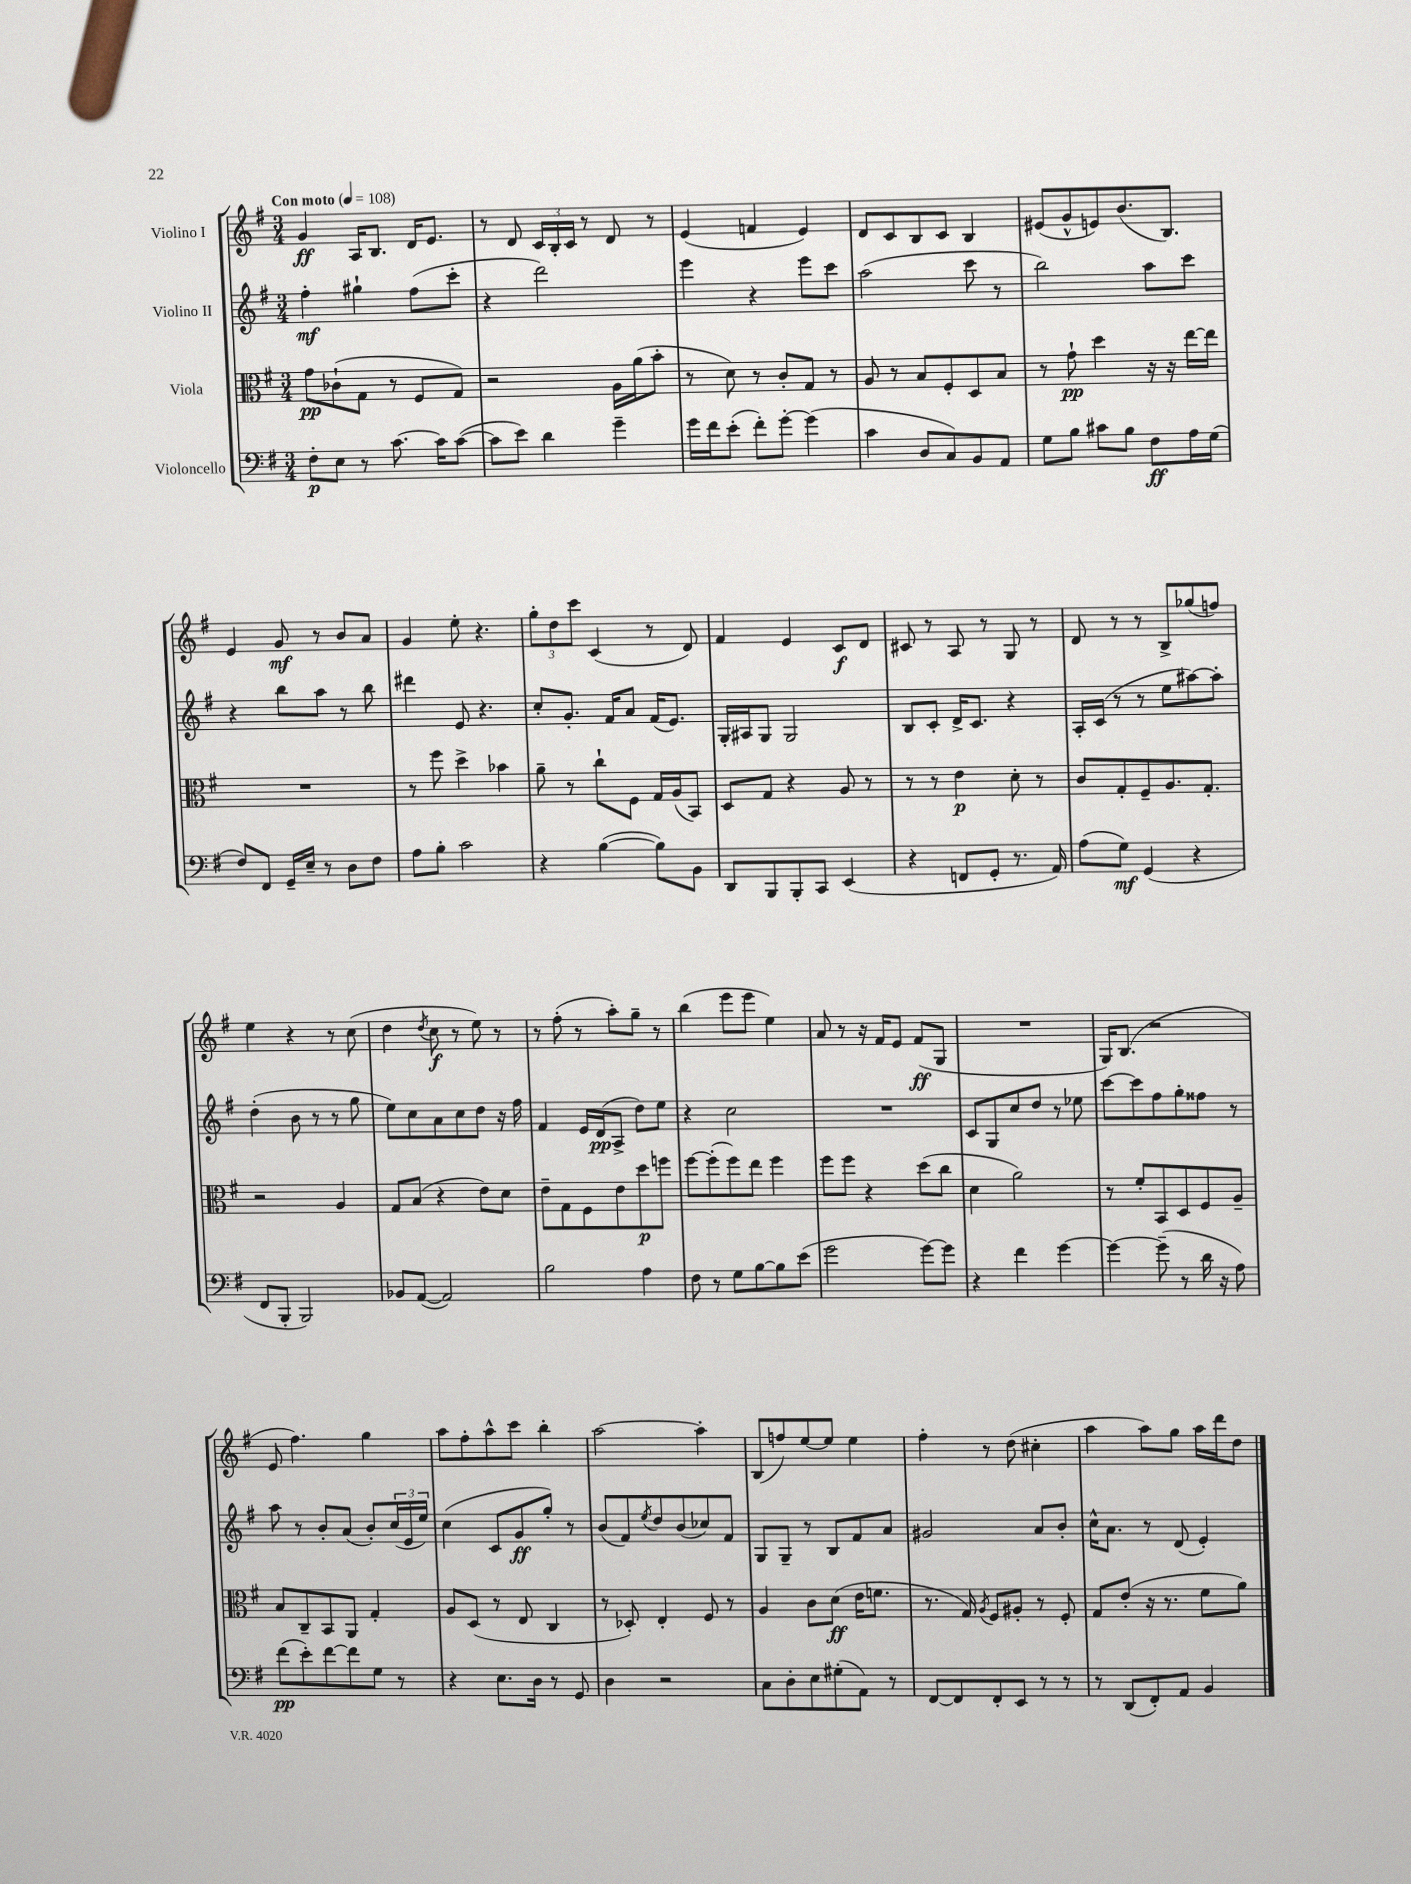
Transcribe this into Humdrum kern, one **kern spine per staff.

**kern	**dynam	**kern	**dynam	**kern	**dynam	**kern	**dynam
*part4	*part4	*part3	*part3	*part2	*part2	*part1	*part1
*staff4	*staff4	*staff3	*staff3	*staff2	*staff2	*staff1	*staff1
*I"Violoncello	*	*I"Viola	*	*I"Violino II	*	*I"Violino I	*
*clefF4	*	*clefC3	*	*clefG2	*	*clefG2	*
*k[f#]	*	*k[f#]	*	*k[f#]	*	*k[f#]	*
*M3/4	*	*M3/4	*	*M3/4	*	*M3/4	*
*MM108	*	*MM108	*	*MM108	*	*MM108	*
=1	=1	=1	=1	=1	=1	=1	=1
!	!	!	!	!	!	!LO:TX:a:B:t=Con moto	!
8F#'\L	p	8g\L	pp	4ff#'\	mf	4g/	ff
8E\J	.	(8c-X`\	.	.	.	.	.
8r	.	8G\J	.	4gg#X`\	.	16A/KL	.
.	.	.	.	.	.	8.B/J	.
[8.c\	.	8r	.	.	.	.	.
.	.	8F#/L	.	(8ff#\L	.	16d/KL	.
16c\KL]	.	.	.	.	.	8.e/J	.
([8c\J	.	8G/J)	.	8ccc'\J	.	.	.
=2	=2	=2	=2	=2	=2	=2	=2
8c\L]	.	2r	.	4r	.	8r	.
8e\J)	.	.	.	.	.	8d/	.
4d\	.	.	.	2ddd\)	.	24c/LL	.
.	.	.	.	.	.	24B'/	.
.	.	.	.	.	.	24c/JJ	.
.	.	.	.	.	.	8r	.
4g~\	.	16A\LL	.	.	.	8d/	.
.	.	(16a\J	.	.	.	.	.
.	.	8b'\J	.	.	.	8r	.
=3	=3	=3	=3	=3	=3	=3	=3
16g\LL	.	8r	.	4eee\	.	(4e/	.
16f#\J	.	.	.	.	.	.	.
(8e'\J	.	8d\)	.	.	.	.	.
8f#'\L)	.	8r	.	4r	.	4fn/	.
[8g'\J	.	8c'/L	.	.	.	.	.
(4g\]	.	8G/J	.	8eee\L	.	4e/)	.
.	.	8r	.	8ccc\J	.	.	.
=4	=4	=4	=4	=4	=4	=4	=4
4c\	.	8A/	.	(2aa\	.	8d/L	.
.	.	8r	.	.	.	8c/	.
8D/L	.	8B/L	.	.	.	8B/	.
8C/)	.	8F#'/	.	.	.	8c/J	.
8BB/	.	8D/	.	8ccc\	.	4B/	.
8AA/J	.	8B/J	.	8r	.	.	.
=5	=5	=5	=5	=5	=5	=5	=5
8G\L	.	8r	.	2bb\)	.	(8e#X/L	.
8B\J	.	8g`\	pp	.	.	8g^^/	.
8c#X\L	.	4dd\	.	.	.	8en/)	.
8B\J	.	.	.	.	.	(8.b/	.
8F#\L	ff	16r	.	8aa\L	.	.	.
.	.	16r	.	.	.	8.B/J)	.
16A\L	.	[16ee\LL	.	8ccc\J	.	.	.
(16G\JJ	.	16ee\JJ]	.	.	.	.	.
!!LO:LB:g=z
=6	=6	=6	=6	=6	=6	=6	=6
8F#/L)	.	2.r	.	4r	.	4e/	.
8FF#/J	.	.	.	.	.	.	.
16GG~/LL	.	.	.	8bb\L	.	8g/	mf
16E~/JJ	.	.	.	.	.	.	.
8r	.	.	.	8aa\J	.	8r	.
8D\L	.	.	.	8r	.	8b/L	.
8F#\J	.	.	.	8bb\	.	8a/J	.
=7	=7	=7	=7	=7	=7	=7	=7
8A\L	.	8r	.	4ddd#X\	.	4g/	.
8B'\J	.	8ff#\	.	.	.	.	.
2c\	.	4dd^\	.	8e/	.	8ee'\	.
.	.	.	.	4.r	.	4.r	.
.	.	4b-X\	.	.	.	.	.
=8	=8	=8	=8	=8	=8	=8	=8
4r	.	8a~\	.	8cc'/L	.	12gg'\L	.
.	.	.	.	.	.	12dd\	.
.	.	8r	.	8.g'/J	.	.	.
.	.	.	.	.	.	12ccc\J	.
([4B\	.	8cc`\L	.	.	.	(4c/	.
.	.	.	.	16f#/KL	.	.	.
.	.	8F#\J	.	8a/J	.	.	.
8B\L])	.	16G/LL	.	(16f#/KL	.	8r	.
.	.	(16A/J	.	8.e/J)	.	.	.
8BB\J	.	8BB/J)	.	.	.	8d/)	.
=9	=9	=9	=9	=9	=9	=9	=9
8DD/L	.	8D/L	.	16G'/LL	.	4f#/	.
.	.	.	.	16A#X/J	.	.	.
8BBB/	.	8G/J	.	8G/J	.	.	.
8BBB'/	.	4r	.	2G/	.	4e/	.
8CC/J	.	.	.	.	.	.	.
(4EE/	.	8A/	.	.	.	8c/L	f
.	.	8r	.	.	.	8d/J	.
=10	=10	=10	=10	=10	=10	=10	=10
4r	.	8r	.	8B/L	.	8c#X/	.
.	.	8r	.	8c'/J	.	8r	.
8FFn/L	.	4e\	p	16d^/KL	.	8A/	.
.	.	.	.	8.c/J	.	.	.
8GG'/J	.	.	.	.	.	8r	.
8.r	.	8d'\	.	4r	.	8G/	.
.	.	8r	.	.	.	8r	.
16AA/)	.	.	.	.	.	.	.
=11	=11	=11	=11	=11	=11	=11	=11
(8A\L	.	8c/L	.	16A'/LL	.	8d/	.
.	.	.	.	(16c/JJ	.	.	.
8G\J)	mf	8G'/	.	8r	.	8r	.
(4GG/	.	8F#~/	.	8r	.	8r	.
.	.	8.A/	.	8ee\L	.	8B^/L	.
4r	.	.	.	[8aa#X\)	.	(8gg-X/	.
.	.	8.G'/J	.	.	.	.	.
.	.	.	.	8aa#'\J]	.	8ffn/J)	.
!!LO:LB:g=z
=12	=12	=12	=12	=12	=12	=12	=12
8FF#/L	.	2r	.	(4dd'\	.	4ee\	.
8BBB'/J	.	.	.	.	.	.	.
2BBB/)	.	.	.	8b\	.	4r	.
.	.	.	.	8r	.	.	.
.	.	4A/	.	8r	.	8r	.
.	.	.	.	8gg\	.	(8cc\	.
=13	=13	=13	=13	=13	=13	=13	=13
8BB-X/L	.	8G/L	.	8ee\L)	.	4dd\	.
([8AA/J	.	(8B/J	.	8cc\	.	.	.
.	.	.	.	.	.	8qdd/	.
2AA/])	.	4r	.	8a\	.	8cc\	f
.	.	.	.	8cc\	.	8r	.
.	.	8e\L)	.	8dd\J	.	8ee\)	.
.	.	8d\J	.	16r	.	8r	.
.	.	.	.	16ff#\	.	.	.
=14	=14	=14	=14	=14	=14	=14	=14
2B\	.	8e~\L	.	4f#/	.	8r	.
.	.	8G\	.	.	.	(8ff#'\	.
.	.	8F#\	.	16e/LL	.	8r	.
.	.	.	.	(16d/J	pp	.	.
.	.	8e\	.	8A^/J	.	8aa'\L)	.
4A\	.	8dd\	p	8dd\L)	.	8gg~\J	.
.	.	8ffn\J	.	8ee\J	.	8r	.
=15	=15	=15	=15	=15	=15	=15	=15
8F#\	.	[8ff#\L	.	4r	.	(4bb\	.
8r	.	(8ff#'\]	.	.	.	.	.
8G\L	.	8ff#\)	.	2cc\	.	8eee\L	.
[8B\	.	8ee\J	.	.	.	8eee\J	.
8B\]	.	4ff#\	.	.	.	4ee\)	.
(8e\J	.	.	.	.	.	.	.
=16	=16	=16	=16	=16	=16	=16	=16
2g\	.	8ff#\L	.	2.r	.	8a/	.
.	.	8ff#\J	.	.	.	8r	.
.	.	4r	.	.	.	16r	.
.	.	.	.	.	.	16f#/KL	.
.	.	.	.	.	.	8e/J	.
[8g\L)	.	(8dd\L	.	.	.	(8f#/L	ff
8g\J]	.	8cc\J	.	.	.	8G/J	.
=17	=17	=17	=17	=17	=17	=17	=17
4r	.	4d\	.	8c/L	.	2.r	.
.	.	.	.	8G/	.	.	.
4f#\	.	2a\)	.	8cc/	.	.	.
.	.	.	.	8dd/J	.	.	.
[4g\	.	.	.	8r	.	.	.
.	.	.	.	8ee-X\	.	.	.
=18	=18	=18	=18	=18	=18	=18	=18
4g\_	.	8r	.	[8ccc\L	.	16G/KL)	.
.	.	.	.	.	.	(8.B/J	.
.	.	8f#'/L	.	8ccc\]	.	.	.
(8g~\]	.	8BB/	.	8ff#\	.	2r	.
8r	.	8D/	.	8gg'\	.	.	.
16d\	.	8F#/	.	8ff##X\J	.	.	.
16r	.	.	.	.	.	.	.
8A\)	.	8A~/J	.	8r	.	.	.
!!LO:LB:g=z
=19	=19	=19	=19	=19	=19	=19	=19
(8f#\L	pp	8B/L	.	8aa\	.	8e/	.
8e'\)	.	8C~/	.	8r	.	4.ff#\)	.
[8f#\	.	8BB/	.	8b'/L	.	.	.
8f#\]	.	8AA/J	.	(8a/J	.	.	.
8G\J	.	4G'/	.	8b'/L)	.	4gg\	.
8r	.	.	.	(24cc/L	.	.	.
.	.	.	.	24e/	.	.	.
.	.	.	.	24ee/JJ)	.	.	.
=20	=20	=20	=20	=20	=20	=20	=20
4r	.	8A/L	.	(4cc\	.	8aa\L	.
.	.	(8D/J	.	.	.	8ff#'\	.
8.E\L	.	8r	.	8c/L	.	8aa^^\	.
.	.	8E/	.	8g/	ff	8ccc\J	.
16D\Jk	.	.	.	.	.	.	.
8r	.	4C/	.	8gg'/J)	.	4bb'\	.
8GG/	.	.	.	8r	.	.	.
=21	=21	=21	=21	=21	=21	=21	=21
4D\	.	8r	.	(8b/L	.	[2aa\	.
.	.	8D-X'/)	.	8f#/)	.	.	.
.	.	.	.	8qee/	.	.	.
2r	.	4E'/	.	8dd/	.	.	.
.	.	.	.	(8b/	.	.	.
.	.	8F#/	.	8cc-X/)	.	4aa'\]	.
.	.	8r	.	8f#/J	.	.	.
=22	=22	=22	=22	=22	=22	=22	=22
8C\L	.	4A/	.	8G/L	.	(8B/L	.
8D'\	.	.	.	8G~/J	.	8ffn/)	.
8E\	.	8c\L	.	8r	.	[8ee/	.
(8G#X'\	.	(8d\J	ff	8B/L	.	8ee/J]	.
8AA\J)	.	16e\KL	.	8f#/	.	4ee\	.
.	.	8.fn\J	.	.	.	.	.
8r	.	.	.	8a/J	.	.	.
=23	=23	=23	=23	=23	=23	=23	=23
[8FF#/L	.	8.r	.	2g#X/	.	4ff#'\	.
8FF#/]	.	.	.	.	.	.	.
.	.	16G/)	.	.	.	.	.
.	.	8qA/	.	.	.	.	.
8FF#'/	.	8F#/L	.	.	.	8r	.
8EE/J	.	8A#X'/J	.	.	.	(8dd\	.
8r	.	8r	.	8a/L	.	4cc#X'\	.
8r	.	8F#'/	.	8b'/J	.	.	.
=24	=24	=24	=24	=24	=24	=24	=24
8r	.	8G/L	.	16cc^^\KL	.	4aa\	.
.	.	.	.	8.a\J	.	.	.
(8DD/L	.	(8e'/J	.	.	.	.	.
8FF#'/)	.	16r	.	8r	.	8aa\L)	.
.	.	8.r	.	.	.	.	.
8AA/J	.	.	.	(8d/	.	8gg\J	.
4BB/	.	8f#\L	.	4e'/)	.	16aa\LL	.
.	.	.	.	.	.	16ddd\J	.
.	.	8a\J)	.	.	.	8dd\J	.
==	==	==	==	==	==	==	==
*-	*-	*-	*-	*-	*-	*-	*-
